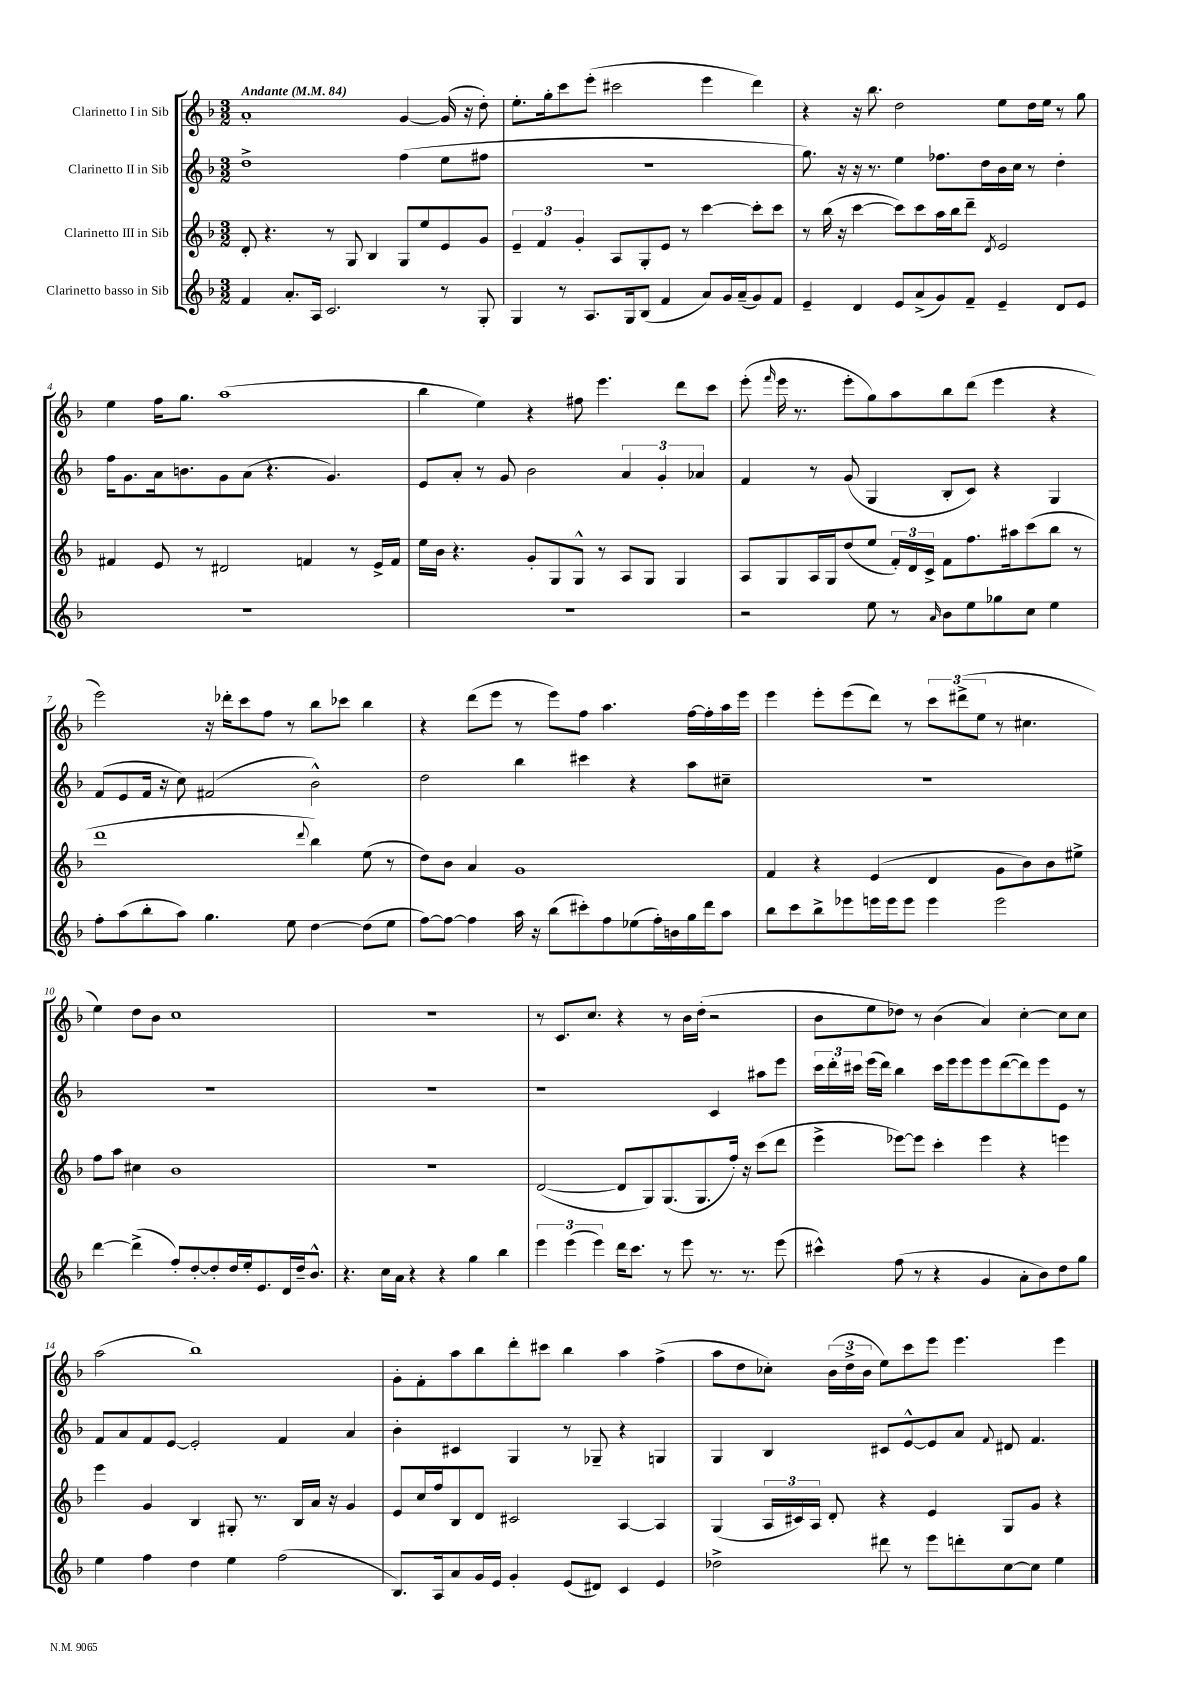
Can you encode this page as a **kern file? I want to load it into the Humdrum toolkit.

**kern	**kern	**kern	**kern
*staff4	*staff3	*staff2	*staff1
*clefG2	*clefG2	*clefG2	*clefG2
*k[b-]	*k[b-]	*k[b-]	*k[b-]
*M3/2	*M3/2	*M3/2	*M3/2
*MM84	*MM84	*MM84	*MM84
4f	8d'	1dd^	1a'
.	4.r	.	.
8.a'	.	.	.
16A	.	.	.
2.c	8r	.	.
.	8G	.	.
.	4B-	.	.
.	8G	(4ff	[4g
.	8ee	.	.
8r	8e	8ee	(16g]
.	.	.	16r
8G'	8g	8ff#	8dd')
=	=	=	=
4G	6e~	1.r	8.ee'
.	6f	.	.
.	.	.	16gg'
8r	.	.	8ccc
.	6g'	.	.
8.A	.	.	(8eee'
.	8A	.	2ccc#
16G	.	.	.
(8B-	8G'	.	.
4f	8e	.	.
.	8r	.	.
8a)	[4ccc	.	4eee
16g	.	.	.
(16a~	.	.	.
8g)	8ccc']	.	4ddd)
8f	8ccc	.	.
=	=	=	=
4e~	8r	8.gg)	4r
.	(16bb-	.	.
.	16r	16r	.
4d	[4ccc	16r	16r
.	.	8.r	8.bb-
8e	8ccc])	4ee	2dd
(8a^	8ccc	.	.
8g)	16aa	8.ff-	.
.	16bb-	.	.
8f~	8ddd~	.	.
.	.	16dd	.
.	8qd	.	.
4e~	2e	16b-	8ee
.	.	16cc	.
.	.	8r	16dd
.	.	.	16ee
8d	.	4dd'	8r
8e	.	.	8gg
=	=	=	=
1.r	4f#	16ff	4ee
.	.	8.g	.
.	8e	16a	16ff
.	.	8.b	8.gg
.	8r	.	.
.	2d#	8g	(1aa
.	.	(8a	.
.	.	4.r	.
.	4f	.	.
.	.	4.g)	.
.	8r	.	.
.	16e^	.	.
.	16f	.	.
=	=	=	=
1.r	16ee	8e	4bb-
.	16b-	.	.
.	4.r	8a'	.
.	.	8r	4ee)
.	.	8g	.
.	8g'	2b-	4r
.	8G	.	.
.	8G^^	.	8ff#
.	8r	.	4.eee
.	8A	6a	.
.	8G	.	.
.	.	6g'	.
.	4G	.	8ddd
.	.	6a-	.
.	.	.	8ccc
=	=	=	=
2r	8A	4f	(8eee'
.	.	.	16qqfff
.	8G	.	16eee
.	.	.	8.r
.	16A	8r	.
.	16G	.	.
.	(8dd	(8g	8eee'
8ee	8ee	4G	8gg)
8r	24f')	.	8aa
.	24d	.	.
.	24c^	.	.
16qqa	.	.	.
8b-	8f	8B-'	8bb-
8ee	8.ff	8c)	(8ddd
8gg-	.	4r	4eee
.	16aa#	.	.
8cc	(8ccc	.	.
4ee	8bb-	4G	4r
.	8r	.	.
=	=	=	=
8ff'	1ddd	(8f	2eee)
(8aa	.	8e	.
8bb-'	.	16f	.
.	.	16r	.
8aa)	.	8cc)	.
4.gg	.	(2f#	16r
.	.	.	16ddd-'
.	.	.	8ccc
.	.	.	8ff
8ee	.	.	8r
.	8qqddd	.	.
[4dd	4bb-)	2b-^^)	8bb-
.	.	.	8ccc-
(8dd]	(8ee	.	4bb-
8ee	8r	.	.
=	=	=	=
[8ff)	8dd)	2dd	4r
8ff_	8b-	.	.
4ff]	4a	.	(8ddd
.	.	.	8eee
16aa	1g	4bb-	8r
16r	.	.	.
(8bb-	.	.	8eee)
8ccc#')	.	4ccc#	8ff
8ff	.	.	4.aa
(8ee-	.	4r	.
16ff')	.	.	.
16b	.	.	.
16gg	.	8aa	[16ff
16ddd	.	.	16ff']
8aa	.	8cc#~	16aa
.	.	.	16eee
=	=	=	=
8bb-	4f	1.r	4eee
8ccc	.	.	.
8bb-^	4r	.	8eee'
8eee-	.	.	(8eee
16eee	(4e	.	8ddd)
16eee	.	.	.
8eee	.	.	8r
4eee	4d	.	12ccc
.	.	.	(12ddd#^
.	.	.	12ee
2eee	8g	.	8r
.	8b-)	.	4.cc#
.	8b-	.	.
.	8ee#^	.	.
=	=	=	=
[4ddd	8ff	1.r	4ee)
.	8aa	.	.
(4ddd^]	4cc#	.	8dd
.	.	.	8b-
8ff')	1b-	.	1cc
[8dd'	.	.	.
8dd']	.	.	.
16dd	.	.	.
16ee'	.	.	.
8.e	.	.	.
16d	.	.	.
16dd~	.	.	.
8.b-^^	.	.	.
=	=	=	=
4.r	1.r	1.r	1.r
16cc	.	.	.
16a	.	.	.
4r	.	.	.
4r	.	.	.
4gg	.	.	.
4bb-	.	.	.
=	=	=	=
6eee	([2d	1r	8r
.	.	.	8.c
(6eee	.	.	.
.	.	.	8.cc
6eee)	.	.	.
16ddd	8d]	.	4r
8.ccc	.	.	.
.	8G)	.	.
8r	(8.G	.	8r
8eee	.	.	16b-
.	8.G	.	(16dd'
8.r	.	4c	2r
.	16ff')	.	.
8.r	16r	.	.
.	(8ccc	8aa#	.
(8eee	8ddd	8eee	.
=	=	=	=
4ccc#^^)	4eee^	24ccc	8b-
.	.	24ddd'	.
.	.	24ccc#	.
.	.	(16eee	8ee
.	.	16ddd)	.
(8ff	[8eee-)	4bb-	8dd-)
8r	8eee-]	.	8r
4r	4ccc'	16ccc#	(4b-
.	.	16eee	.
.	.	8eee	.
4g	4eee-	8eee	4a)
.	.	([8ddd	.
8a'	4r	8ddd])	[4cc'
8b-)	.	8eee	.
8dd	4eee	8e	8cc]
8gg	.	8r	8cc
=	=	=	=
4ee	4eee	8f	(2aa
.	.	8a	.
4ff	4g	8f	.
.	.	[8e	.
4dd	4B-	2e']	1bb-)
4ee	8G#'	.	.
.	8.r	.	.
(2ff	.	4f	.
.	16B-	.	.
.	16a	.	.
.	16r	.	.
.	4g	4a	.
=	=	=	=
8.B-)	8e	4b-'	8g'
.	16cc	.	8f'
16A	16ff	.	.
8a	8B-	4c#	8aa
16g	8d	.	8bb-
16e	.	.	.
4g'	2c#	4G	8ddd'
.	.	.	8ccc#
(8e	.	8r	4bb-
8d#)	.	8G-~	.
4c	[4A	4r	4aa
4e	4A]	4G	(4ff^
=	=	=	=
2dd-^	(4G	4G	8aa
.	.	.	8dd
.	24A	4B-	8cc-')
.	24c#)	.	.
.	24A	.	.
.	8d'	.	(24b-
.	.	.	24dd^
.	.	.	24b-
8ddd#	4r	8c#	8ee)
8r	.	[8e^^	8ccc
8eee	4e	8e]	8eee
8ddd'	.	8a	4.eee
.	.	8qqf	.
[8cc	8G	8d#	.
8cc]	8g	4.f	.
4ee	4r	.	4eee
==	==	==	==
*-	*-	*-	*-
